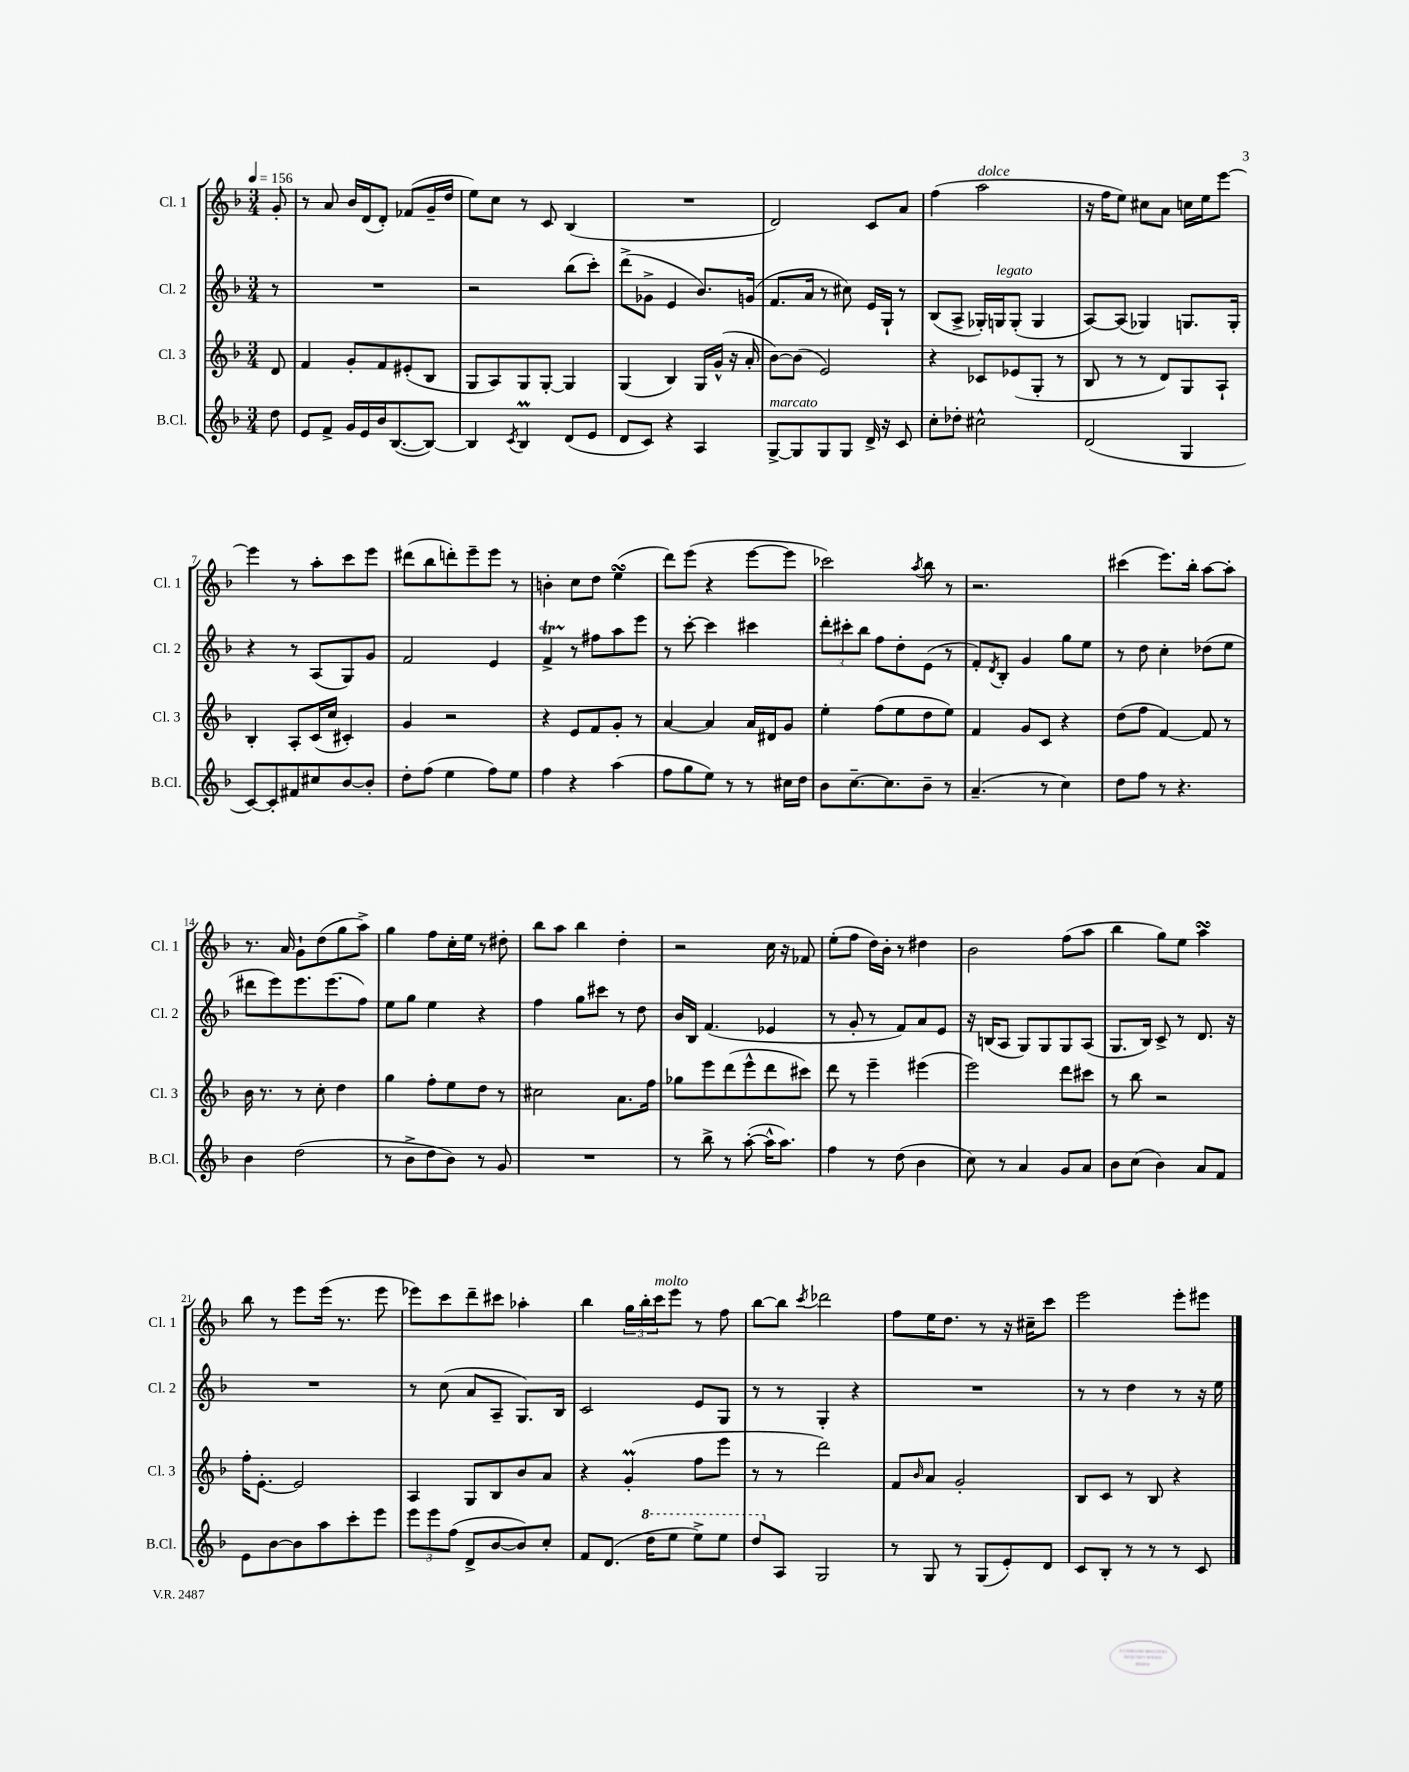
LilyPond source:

<<
\new StaffGroup <<
\new Staff = "s0" \with { instrumentName = "Cl. 1" shortInstrumentName = "Cl. 1" } {
    \clef treble \key f \major \numericTimeSignature \time 3/4 \partial 8 \tempo 4 = 156
    g'8-. |
    r8 a'8 bes'16 d'16( d'8-.) fes'8( g'16-- d''16 |
    e''8) c''8 r8 c'8 bes4( |
    R2. |
    d'2) c'8 a'8 |
    f''4( a''2^\markup { \italic "dolce" } |
    r16 f''16 e''8) cis''8 a'8 c''16 e''16 e'''8~ |
    e'''4 r8 a''8-. c'''8 e'''8 |
    dis'''8( bes''8 d'''8-.) e'''8-- e'''8 r8 |
    b'4-. c''8 d''8 e''4\turn( |
    d'''8) e'''8( r4 e'''8~ e'''8 |
    ces'''2) \acciaccatura { a''8 } bes''8 r8 |
    r2. |
    cis'''4( e'''8.) bes''16-. a''8~ a''8-. |
    r8. a'16 g'8-! d''8( g''8 a''8->) |
    g''4 f''8 c''16-. e''16 r8 dis''8-. |
    bes''8 a''8 bes''4 d''4-. |
    r2 c''16 r16 fes'8 |
    e''8-.( f''8 d''16) bes'16-. r8 dis''4 |
    bes'2 f''8( a''8 |
    bes''4 g''8) e''8 a''4\turn |
    bes''8 r8 e'''8 e'''16( r8. e'''8 |
    ees'''8) c'''8 d'''8-- cis'''8 aes''4-. |
    bes''4 \tuplet 3/2 { g''16 bes''16-. c'''16^\markup { \italic "molto" } } e'''8 r8 f''8 |
    bes''8~ bes''8 \acciaccatura { c'''8 } des'''2 |
    f''8 e''16 d''8. r8 r16 cis''16-- c'''8 |
    e'''2 e'''8-. eis'''8 \bar "|." |
}
\new Staff = "s1" \with { instrumentName = "Cl. 2" shortInstrumentName = "Cl. 2" } {
    \clef treble \key f \major \numericTimeSignature \time 3/4 \partial 8
    r8 |
    R2. |
    r2 bes''8( c'''8-.) |
    d'''8->( ges'8-> e'4 bes'8.) g'16( |
    f'8. a'16 r8 cis''8) e'16 g16-! r8 |
    bes8( a8-> ges16-.) g16^\markup { \italic "legato" } g8-.( g4 |
    a8~) a8( ges4) g8. g16-. |
    r4 r8 a8( g8) g'8 |
    f'2 e'4 |
    f'4->\startTrillSpan r8\stopTrillSpan fis''8 a''8 e'''8 |
    r8 c'''8~-. c'''4 cis'''4 |
    \tuplet 3/2 { d'''8-. cis'''8-. bes''8 } f''8 d''8-. e'8( r8 |
    f'8-.) \acciaccatura { d'8 } bes8-. g'4 g''8 e''8 |
    r8 d''8 c''4-. des''8( e''8 |
    dis'''8 e'''8) e'''8. e'''8.( f''8) |
    e''8 g''8 e''4 r4 |
    f''4 g''8 cis'''8 r8 d''8 |
    bes'16 bes16 f'4.( ees'4 |
    r8 g'8-. r8 f'8) a'8 e'8 |
    r16 b16( a8 g8) g8 g8 a8( |
    g8. bes16) c'8-> r8 d'8. r16 |
    R2. |
    r8 c''8( a'8 a8-- g8.) bes16 |
    c'2 e'8 g8 |
    r8 r8 g4-. r4 |
    R2. |
    r8 r8 d''4 r8 r16 e''16 \bar "|." |
}
\new Staff = "s2" \with { instrumentName = "Cl. 3" shortInstrumentName = "Cl. 3" } {
    \clef treble \key f \major \numericTimeSignature \time 3/4 \partial 8
    d'8 |
    f'4 g'8-. f'8 eis'8-.( bes8 |
    g8 a8) g8 g8~-. g4 |
    g4( bes4) g16 g'16-^( r16 a'16-. |
    bes'8~) bes'8( e'2) |
    r4 ces'8 ees'8( g8-. r8 |
    bes8 r8 r8 d'8) g8 a8-! |
    bes4-. a8-. c'16( c''16 cis'4-.) |
    g'4 r2 |
    r4 e'8 f'8 g'8-. r8 |
    a'4~ a'4 a'16 dis'16 g'8 |
    e''4-. f''8( e''8 d''8 e''8) |
    f'4 g'8 c'8 r4 |
    d''8( f''8 f'4~) f'8 r8 |
    bes'16 r8. r8 c''8-. d''4 |
    g''4 f''8-. e''8 d''8 r8 |
    cis''2 a'8. f''16 |
    ges''8 e'''8 d'''8( e'''8-^ d'''8 cis'''8) |
    d'''8 r8 e'''4-- eis'''4( |
    e'''2) d'''8 cis'''8 |
    r8 bes''8 r2 |
    f''16-. e'8.~-. e'2 |
    a4 g8 bes8 bes'8 a'8 |
    r4 g'4-.\prall( f''8 e'''8 |
    r8 r8 d'''2) |
    f'8 \grace { bes'16 } a'8 g'2-. |
    bes8 c'8 r8 bes8 r4 \bar "|." |
}
\new Staff = "s3" \with { instrumentName = "B.Cl." shortInstrumentName = "B.Cl." } {
    \clef treble \key f \major \numericTimeSignature \time 3/4 \partial 8
    d''8 |
    e'8 f'8-> g'16 e'16 bes'16 bes8.~( bes8~) |
    bes4 \acciaccatura { c'8 } bes4\prall d'8( e'8 |
    d'8 c'8) r4 a4 |
    g8~->^\markup { \italic "marcato" } g8 g8 g8 d'16-> r16 c'8 |
    c''8-. des''8-. cis''2-^ |
    d'2( g4 |
    c'8~) c'8-. fis'8 cis''8 bes'8~ bes'8-. |
    d''8-. f''8( e''4 f''8) e''8 |
    f''4 r4 a''4( |
    f''8 g''8 e''8) r8 r8 cis''16 d''16 |
    bes'8 c''8.~-- c''8. bes'8-- r8 |
    a'4.--( r8 c''4) |
    d''8 f''8 r8 r4. |
    bes'4 d''2( |
    r8 bes'8-> d''8 bes'8) r8 g'8 |
    R2. |
    r8 bes''8-> r8 a''8~-.( a''16-^ a''8.) |
    f''4 r8 d''8( bes'4 |
    c''8) r8 a'4 g'8 a'8 |
    bes'8 c''8( bes'4) a'8 f'8 |
    e'8 bes'8~ bes'8 a''8 c'''8-. e'''8 |
    \tuplet 3/2 { e'''8 e'''8 f''8( } d'8-> bes'8~ bes'8) c''8-. |
    f'8 d'8.( \ottava #1 d'''16 e'''8 e'''8->) e'''8 |
    d'''8 \ottava #0 a8 g2 |
    r8 g8 r8 g8( e'8-.) d'8 |
    c'8 bes8-. r8 r8 r8 c'8 \bar "|." |
}
>>
>>
